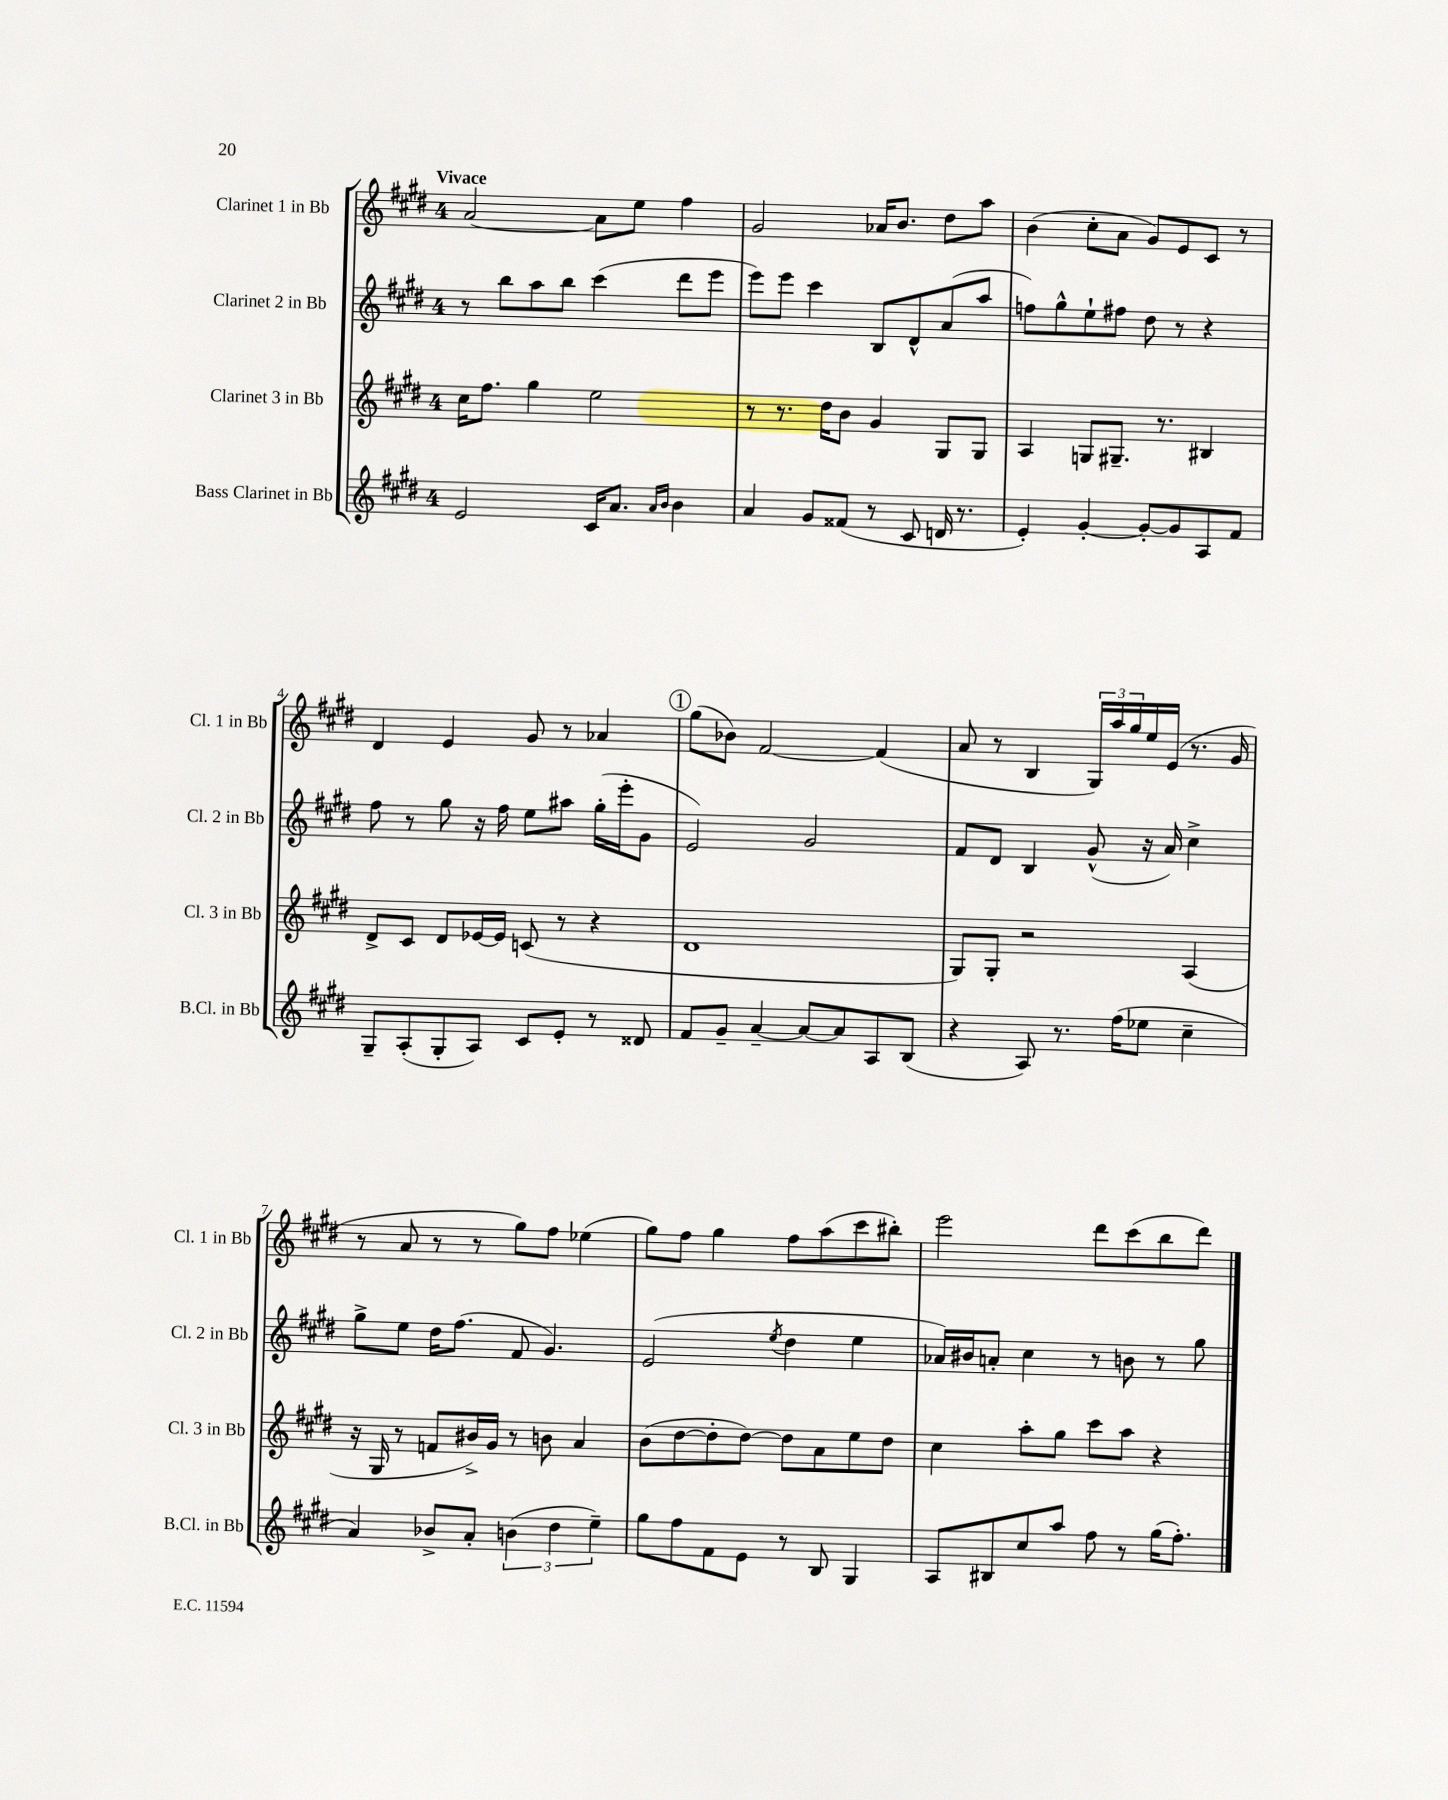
<<
\new StaffGroup <<
\new Staff = "s0" \with { instrumentName = "Clarinet 1 in Bb" shortInstrumentName = "Cl. 1 in Bb" } {
    \clef treble \key e \major \once \override Staff.TimeSignature.style = #'single-digit \time 4/4 \tempo "Vivace"
    a'2~ a'8 e''8 fis''4 |
    gis'2 aes'16 b'8. dis''8 a''8 |
    b'4( cis''8-. a'8 gis'8) e'8 cis'8 r8 |
    dis'4 e'4 gis'8 r8 aes'4 |
    \mark \markup { \circle "1" } gis''8( bes'8) fis'2~ fis'4( |
    a'8 r8 b4 \tuplet 3/2 { gis16) a''16 gis''16 } e''16 e'16( r8. gis'16 |
    r8 a'8 r8 r8 gis''8) fis''8 ees''4( |
    gis''8) fis''8 gis''4 fis''8 a''8( cis'''8 bis''8-.) |
    e'''2 dis'''8 cis'''8( b''8 dis'''8) \bar "|." |
}
\new Staff = "s1" \with { instrumentName = "Clarinet 2 in Bb" shortInstrumentName = "Cl. 2 in Bb" } {
    \clef treble \key e \major \once \override Staff.TimeSignature.style = #'single-digit \time 4/4
    r8 b''8 a''8 b''8 cis'''4( dis'''8 e'''8 |
    e'''8) e'''8 cis'''4 b8 dis'8-^ a'8( a''8 |
    f''8) gis''8-^ e''8-! fis''8 dis''8 r8 r4 |
    fis''8 r8 gis''8 r16 fis''16 e''8 ais''8 gis''16-.( e'''16-. gis'8 |
    \mark \markup { \circle "1" } e'2) gis'2 |
    fis'8 dis'8 b4 gis'8-^( r16 a'16) cis''4-> |
    gis''8-> e''8 dis''16 fis''8.( fis'8 gis'4.) |
    e'2( \acciaccatura { e''8 } dis''4 e''4 |
    aes'16) bis'16 a'8-. cis''4 r8 b'8 r8 gis''8 \bar "|." |
}
\new Staff = "s2" \with { instrumentName = "Clarinet 3 in Bb" shortInstrumentName = "Cl. 3 in Bb" } {
    \clef treble \key e \major \once \override Staff.TimeSignature.style = #'single-digit \time 4/4
    cis''16 fis''8. gis''4 e''2 |
    r8 r8. dis''16 b'8 gis'4 gis8 gis8 |
    a4 g8 gis8.-- r8. bis4 |
    dis'8-> cis'8 dis'8 ees'16~ ees'16 c'8( r8 r4 |
    \mark \markup { \circle "1" } dis'1 |
    gis8) gis8-. r2 a4( |
    r16 gis16 r8 f'8 bis'16->) gis'16 r8 b'8 a'4 |
    b'8( dis''8~ dis''8-. dis''8~) dis''8 a'8 e''8 dis''8 |
    cis''4 a''8-. gis''8 cis'''8 a''8 r4 \bar "|." |
}
\new Staff = "s3" \with { instrumentName = "Bass Clarinet in Bb" shortInstrumentName = "B.Cl. in Bb" } {
    \clef treble \key e \major \once \override Staff.TimeSignature.style = #'single-digit \time 4/4
    e'2 cis'16 a'8. \grace { a'16 b'16 } b'4 |
    a'4 gis'8 fisis'8( r8 cis'8 d'16 r8. |
    e'4-.) gis'4~-. gis'8~-. gis'8 a8 fis'8 |
    gis8-- a8-.( gis8-. a8) cis'8 e'8-. r8 disis'8 |
    \mark \markup { \circle "1" } fis'8 gis'8-- a'4~-- a'8~ a'8 a8 b8( |
    r4 a8) r8. fis''16( ees''8 cis''4-- |
    a'4) bes'8-> a'8-. \tuplet 3/2 { b'4( dis''4 e''4--) } |
    gis''8 fis''8 fis'8 e'8 r8 b8 gis4 |
    a8 bis8 cis''8 a''8 fis''8 r8 gis''16( fis''8.-.) \bar "|." |
}
>>
>>
